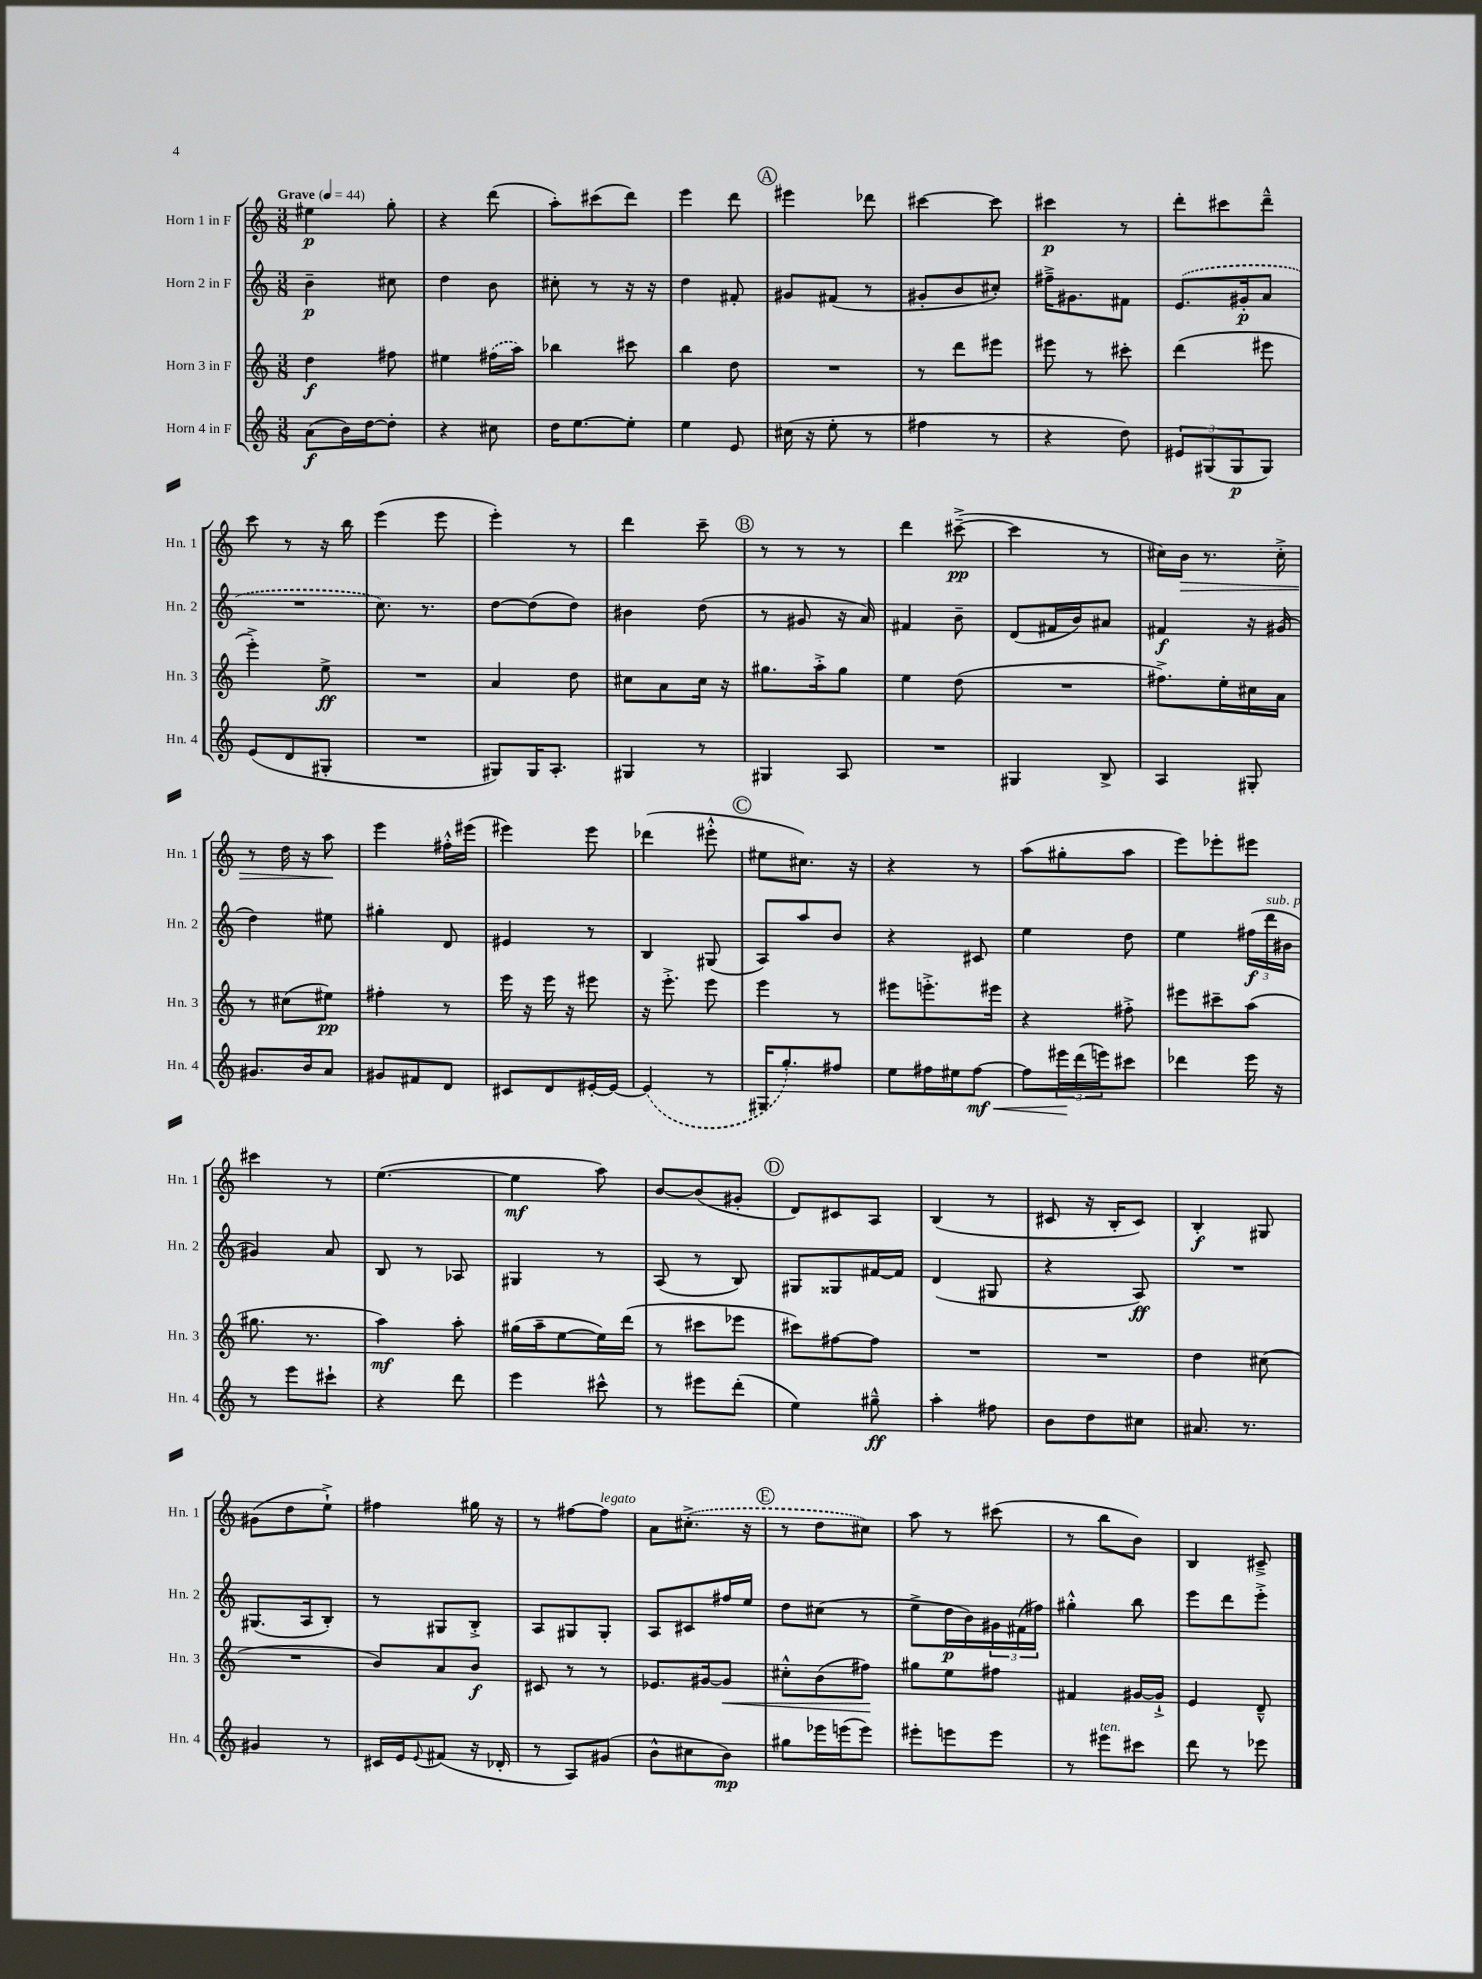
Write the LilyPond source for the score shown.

<<
\new StaffGroup <<
\new Staff = "s0" \with { instrumentName = "Horn 1 in F" shortInstrumentName = "Hn. 1" } {
    \clef treble \key c \major \numericTimeSignature \time 3/8 \tempo "Grave" 4 = 44
    eis''4\p g''8-. |
    r4 d'''8( |
    a''8-.) cis'''8( d'''8) |
    e'''4 d'''8 |
    \mark \markup { \circle "A" } eis'''4 des'''8 |
    cis'''4~ cis'''8 |
    cis'''4\p r8 |
    d'''8-. cis'''8 d'''8---^ |
    c'''8 r8 r16 b''16 |
    e'''4( e'''8 |
    e'''4-.) r8 |
    d'''4 c'''8-- |
    \mark \markup { \circle "B" } r8 r8 r8 |
    d'''4 cis'''8~--->\pp( |
    cis'''4 r8 |
    cis''16) b'16\> r8. cis''16-.-> |
    r8 d''16 r16 a''8\! |
    e'''4 fis''16-.-^ eis'''16( |
    eis'''4) eis'''8 |
    des'''4( eis'''8-.-^ |
    \mark \markup { \circle "C" } eis''8 cis''8.) r16 |
    r4 r8 |
    a''8( gis''8-. a''8 |
    e'''8) ees'''8-. eis'''8 |
    cis'''4 r8 |
    e''4.~( |
    e''4\mf a''8) |
    b'8~ b'8( gis'8-. |
    \mark \markup { \circle "D" } d'8) cis'8 a8 |
    b4( r8 |
    cis'8 r16 b16-. cis'8) |
    b4-.\f gis8 |
    gis'8( d''8 e''8-!->) |
    fis''4 gis''16 r16 |
    r8 fis''8~ fis''8^\markup { \italic "legato" } |
    a'8 \once \slurDashed cis''8.-.->( r16 |
    \mark \markup { \circle "E" } r8 d''8 cis''8) |
    a''8 r8 cis'''8( |
    r8 b''8 b'8) |
    b4 cis'8---> \bar "|." |
}
\new Staff = "s1" \with { instrumentName = "Horn 2 in F" shortInstrumentName = "Hn. 2" } {
    \clef treble \key c \major \numericTimeSignature \time 3/8
    b'4--\p cis''8 |
    d''4 b'8 |
    cis''8-. r8 r16 r16 |
    d''4 fis'8-. |
    \mark \markup { \circle "A" } gis'8 fis'8( r8 |
    gis'8-. b'8 cis''8-.) |
    fis''16---> gis'8. fis'8 |
    \once \slurDashed e'8.( gis'16-.\p a'8 |
    R4. |
    c''8.) r8. |
    d''8~ d''8( d''8) |
    bis'4 d''8( |
    \mark \markup { \circle "B" } r8 gis'8 r16 a'16) |
    fis'4 b'8-- |
    d'8( fis'16 b'16) ais'8 |
    fis'4\f r16 gis'16( |
    d''4) eis''8 |
    gis''4-. d'8 |
    eis'4 r8 |
    b4 gis8( |
    \mark \markup { \circle "C" } a8) a''8 b'8 |
    r4 cis'8 |
    e''4 d''8 |
    e''4 \tuplet 3/2 { fis''16\f( d'''16^\markup { \italic "sub. p" } bis'16 } |
    gis'4) a'8 |
    b8 r8 aes8 |
    gis4 r8 |
    a8( r8 b8) |
    \mark \markup { \circle "D" } gis8 gisis8 fis'16~ fis'16 |
    d'4( gis8 |
    r4 a8\ff) |
    R4. |
    gis8.( a16 b8-.) |
    r8 gis8 b8-.-> |
    a8 gis8 gis8-. |
    a8 cis'8 fis''16 e''16 |
    \mark \markup { \circle "E" } d''8 cis''8( r8 |
    e''8-> d''16\p b'16) \tuplet 3/2 { gis'16 fis'16( fis''16) } |
    gis''4-.-^ b''8 |
    e'''8 d'''8 e'''8-.-> \bar "|." |
}
\new Staff = "s2" \with { instrumentName = "Horn 3 in F" shortInstrumentName = "Hn. 3" } {
    \clef treble \key c \major \numericTimeSignature \time 3/8
    d''4\f fis''8 |
    eis''4 \once \slurDashed fis''16( a''16) |
    bes''4 cis'''8 |
    b''4 d''8 |
    \mark \markup { \circle "A" } R4. |
    r8 d'''8 eis'''8 |
    eis'''8 r8 cis'''8-. |
    d'''4( eis'''8 |
    e'''4-.->) e''8->\ff |
    R4. |
    a'4 d''8 |
    cis''8 a'8 cis''16 r16 |
    \mark \markup { \circle "B" } gis''8. a''16-.-> gis''8 |
    e''4 d''8( |
    R4. |
    fis''8.->) e''16-. cis''16 a'16 |
    r8 cis''8( eis''8\pp) |
    fis''4-. r8 |
    e'''16 r16 e'''16 r16 eis'''8 |
    r16 e'''8.-.-> e'''8 |
    \mark \markup { \circle "C" } e'''4 r8 |
    eis'''8 e'''8.-.-> eis'''16 |
    r4 fis''8-.-> |
    eis'''8 cis'''8-- a''8( |
    gis''8. r8. |
    a''4\mf) a''8-. |
    gis''16( a''16-- e''8~ e''16) d'''16( |
    r8 cis'''8 ees'''8 |
    \mark \markup { \circle "D" } cis'''8) fis''8~ fis''8 |
    R4. |
    R4. |
    d''4 cis''8( |
    R4. |
    b'8) a'8 b'8\f |
    cis'8 r8 r8 |
    ees'8. gis'16~ gis'8\< |
    \mark \markup { \circle "E" } cis''8-.-^ b'8( fis''8\!) |
    gis''8 e''8 fis''8 |
    fis'4 gis'16~ gis'16-!-> |
    e'4 d'8---^ \bar "|." |
}
\new Staff = "s3" \with { instrumentName = "Horn 4 in F" shortInstrumentName = "Hn. 4" } {
    \clef treble \key c \major \numericTimeSignature \time 3/8
    a'8\f( b'16) d''16~ d''8-. |
    r4 cis''8 |
    d''16 e''8.~ e''8-. |
    e''4 e'8 |
    \mark \markup { \circle "A" } cis''16( r16 e''8-. r8 |
    fis''4 r8 |
    r4 d''8) |
    \tuplet 3/2 { eis'8 gis8( gis8\p } gis8) |
    e'8( d'8 gis8-. |
    R4. |
    gis8) gis16 a8.-. |
    gis4 r8 |
    \mark \markup { \circle "B" } gis4 a8 |
    R4. |
    gis4 b8-> |
    a4 gis8-. |
    gis'8. b'16 a'8 |
    gis'8 fis'8 d'8 |
    cis'8 d'8 eis'16~-. eis'16~ |
    \once \slurDashed eis'4( r8 |
    \mark \markup { \circle "C" } gis16 g''8.-.) fis''8 |
    e''8 fis''16 eis''16 fis''8~\mf\< |
    fis''8 \tuplet 3/2 { eis'''16\! d'''16( e'''16) } cis'''8 |
    des'''4 e'''16 r16 |
    r8 e'''8 cis'''8-! |
    r4 d'''8 |
    e'''4 cis'''8-^ |
    r8 eis'''8 d'''8-.( |
    \mark \markup { \circle "D" } e''4) gis''8---^\ff |
    a''4-. fis''8 |
    b'8 d''8 cis''8 |
    ais'8. r8. |
    gis'4 r8 |
    cis'16 e'16 \appoggiatura { e'8 } fis'8( r16 des'16-. |
    r8 a8) gis'8( |
    b'8-^ cis''8 b'8\mp) |
    \mark \markup { \circle "E" } gis''8 ees'''16 e'''16( e'''8) |
    eis'''8-. e'''8 e'''8 |
    r8 eis'''8^\markup { \italic "ten." } cis'''8 |
    d'''8 r8 ees'''8 \bar "|." |
}
>>
>>
\layout { \context { \Score \remove "Bar_number_engraver" } }
